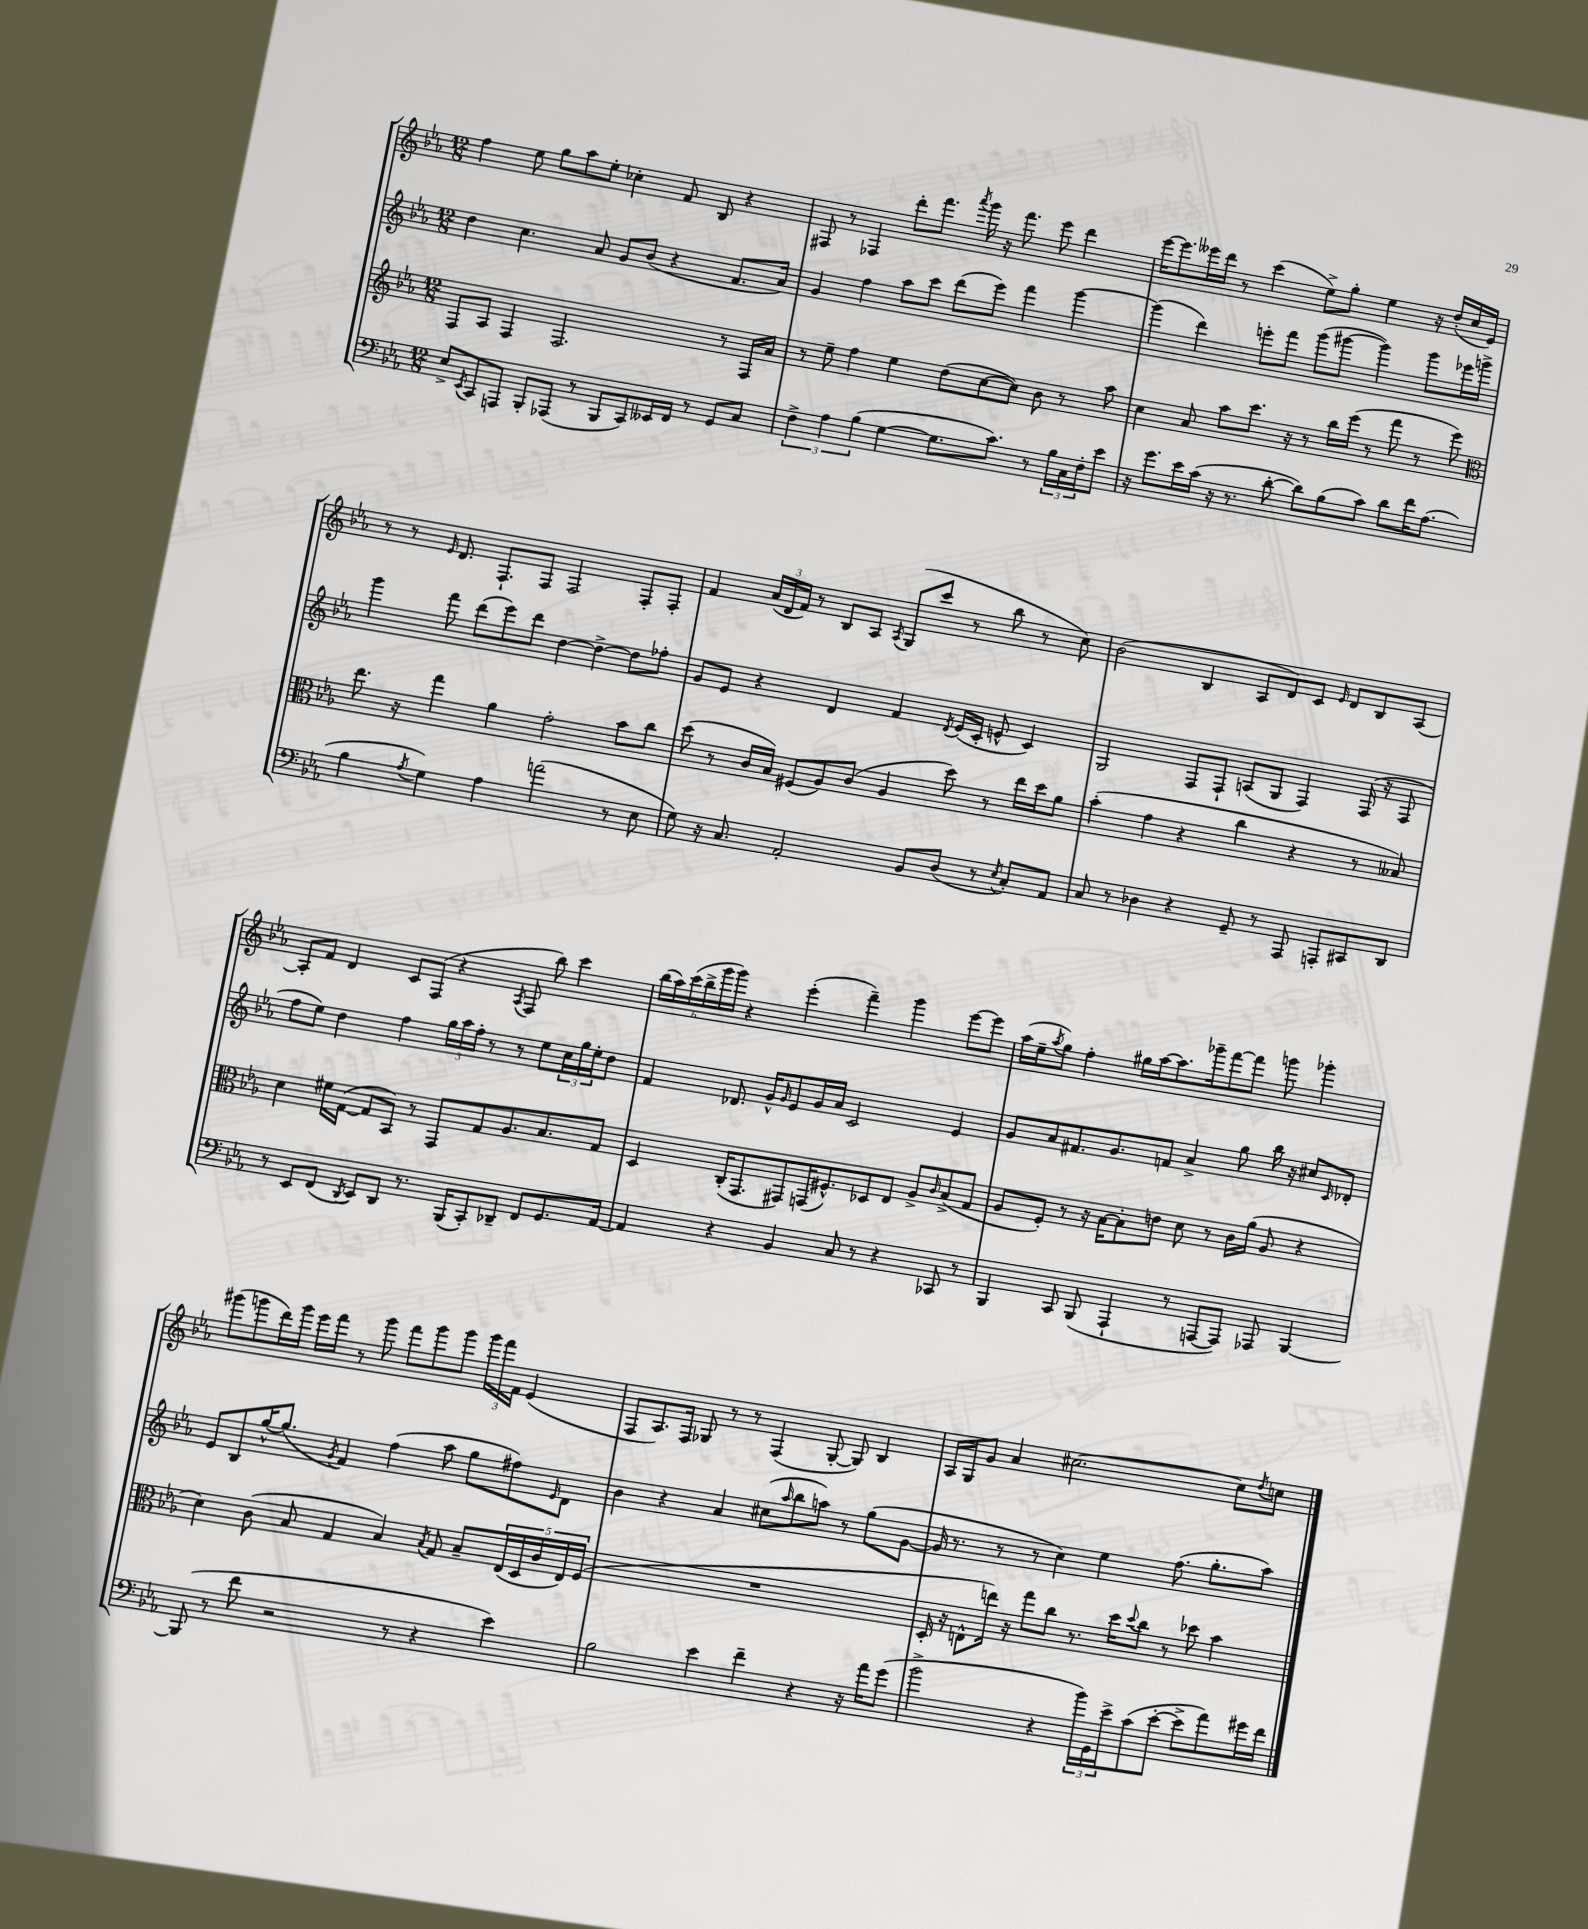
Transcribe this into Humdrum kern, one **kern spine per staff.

**kern	**kern	**kern	**kern
*part4	*part3	*part2	*part1
*staff4	*staff3	*staff2	*staff1
*clefF4	*clefG2	*clefG2	*clefG2
*k[b-e-a-]	*k[b-e-a-]	*k[b-e-a-]	*k[b-e-a-]
*M12/8	*M12/8	*M12/8	*M12/8
=61	=61	=61	=61
8E-^/L	8F/L	4dd\	4ff\
8qEE-/	.	.	.
8CC/	8A-/J	.	.
8AAAn/J	4F/	4.cc\	8ee-\
8BBB-'/L	.	.	8gg\L
(8AAA-X/J	2.F/	.	8aa-\
8r	.	8a-/	8ee-'\J
8BBB-/L	.	8g/L	4cc-X'\
8CC/)	.	(8b-/J	.
16EE--X/L	.	4r	8f/
16FF/JJ	.	.	.
8r	.	.	8B-/
8GG/L	8r	8.f/L	4r
8C/J	16F/LL	.	.
.	16a-/JJ	16a-/Jk)	.
=62	=62	=62	=62
6F^\	8r	4g/	8F#X/
.	8ee-~\	.	8r
6A-\	.	.	.
.	4ff\	4ff\	4F-X/
(6B-\	.	.	.
[4G\	4ee-\	8aa-\L	8ddd'\L
.	.	8ccc\J	8.fff\J
8.G\L]	(8dd\L	(8ddd\L	.
.	.	.	8qaaa-/
.	.	.	16ggg\
.	[8cc\	8eee-\J)	16r
8.c\J)	.	.	8.fff\
.	8cc\J])	4fff\	.
8r	8b-\	.	8eee-\
24B-\LL	8r	[4ggg\	4ddd\
24C\	.	.	.
24F'\J	.	.	.
8e-\J	8aa-\	.	.
=63	=63	=63	=63
16r	4cc\	(4ggg\]	[16eee-\KL
8.g\L	.	.	8.eee-\]
16e-\L	8a-/	4ddd\)	16eee--X\L
(16c\JJ	.	.	16ddd\JJ
16r	8aa-\L	.	8r
8.r	.	.	.
.	8.ccc\J	8eeen'\L	(4ccc\
[8d'\	.	8fff\J	.
.	16r	.	.
8d\L])	8r	(8ggg\L	8ee-^\L)
(8B-\	16bb-\LL	[8ggg#X\J	8gg'\J
.	(16eee-\JJ	.	.
8c\J)	8r	4ggg#\])	4ee-\
8d\L	8fff\	.	.
16f\K	8r	8ggg#\L	16r
(8.A-\J	.	.	(16dd'/LL
.	8eee-\)	16eee-X\L	16cc/
.	.	16gggn^\JJ	16e-/JJ)
!!LO:LB:g=z
=64	=64	=64	=64
*	*clefC3	*	*
4B-\	8.ee-\	4ggg\	8r
.	.	.	8r
.	16r	.	.
8qA-/	.	.	16qqe-/
4G\)	4gg\	8fff\	8.d/
.	.	(8ddd\L	.
.	.	.	8.F`/L
4A-\	4a-\	8eee-\)	.
.	.	8ddd\J	8F/J
(2an\	2g'\	[4dd\	2F/
.	.	4dd^\_	.
8r	8b-\L	8dd\L]	8F'/L
8E-\	8cc\J	8ff-X'\J	8F'/J
=65	=65	=65	=65
8G\)	(8dd\	8g/L	4f/
16r	8r	8e-/J	.
8.C/	.	.	.
.	16c/LL	4r	(24a-/LL
.	.	.	24d/
.	16B-/JJ)	.	.
.	.	.	24f/JJ)
2AA-'/	(8F#X/L	.	8r
.	8A-/)	4d/	8B-/L
.	(8c/J	.	8A-/J
.	.	.	8qA-/
.	4A-/	4f/	(8G/L
8BB-/L	.	.	8ccc/J
.	.	8qd/	.
(8D/J	8dd\)	(16e-/LL	8r
.	.	16c'/JJ	.
8r	8r	8en^^/	8bb-\
8qE-/	.	.	.
8C'/L)	16ee-\LL	4c/)	8r
.	16dd\J	.	.
8AA-/J	8a-\J	.	8cc\)
=66	=66	=66	=66
8C/	(4b-'\	2G/	(2b-\
8r	.	.	.
4D-X\	4g\	.	.
4r	4r	8F/L	4B-/
.	.	8F`/J	.
8GG~/	4cc\	(8An/L	8A-/L
8r	.	8G/J	8d/)
8AAA-/	4r	4F/)	8c/J
.	.	.	16qqe-/
8AAAn'/L	.	.	8d/L
8CC#X/	8r	(16F/	8B-/
.	.	16r	.
8DD/J	8B--X/)	8F/	[8A-/J
!!LO:LB:g=z
=67	=67	=67	=67
8r	4d\	8ff\L	8A-'/L]
8EE-/L	.	8ee-\J)	8f/J
(8FF/J	16f#X\LL	4dd\	4d/
.	([16G\JJ	.	.
8qDD/	.	.	.
8EE-/L)	8G/L]	.	.
8DD/J	8BB-/J)	4ff\	8c/L
8.r	8r	.	(8F/J
.	8GG/L	24gg\LL	4r
.	.	24aa-\	.
(16BBB-/KL	.	.	.
.	.	24ff'\JJ	.
8CC'/)	8G/	8r	.
.	.	.	8qA-/
8DD-X~/J	8.A-/	8r	8F/
8FF/L	.	8ee-\L	8bb-\)
.	8.B-/	.	.
8.GG/	.	24cc\L	4ccc\
.	.	24gg\	.
.	.	24ee-'\J	.
.	8G/J	8dd\J	.
[16AA-/Jk	.	.	.
=68	=68	=68	=68
4AA-/]	4D/	4f/	(24bb-\LL
.	.	.	24aa-\)
.	.	.	(24ccc\
.	.	.	24bb-^\
.	.	.	24ggg\
.	.	.	24ggg\JJ)
4r	(16C'/KL	8.d-X/	4r
.	8.GG/	.	.
.	.	16g^^/KL	.
.	.	16qqg/	.
4BB-/	8GG#X/)	8e-/	(4eee-'\
.	(16GGn/K	16g/L	.
.	8.F#X^^/)	16a-/JJ	.
8C/	.	2c/	4fff~\)
8r	8D-X/	.	.
4r	8E-/J	.	4ggg\
.	8A-^/L	.	.
.	16qqc/	.	.
8CC-X/	(8B-^/	4e-/	[8eee-\L
8r	8G/J	.	8eee-\J]
=69	=69	=69	=69
4BBB-/	8A-/L	8g/L	(16aa-\LL
.	.	.	16ee-~\J
.	.	.	8qaa-/
.	8F'/J)	8a-/	8gg\J)
8CC/	8r	8.f#X/	4ff'\
(8BBB-/	16r	.	.
.	[16B-\KL	8.g/	.
4AAA-`/	8B-'\]	.	16gg#X\LL
.	.	.	[16aa-\J
.	8en\J	8fn/J	8.aa-\]
8r	8d\	4a-^/	.
.	.	.	16ggg-X~\k
[8AAAn/L	8r	.	[8fff\
8AAA/J])	16c\LL	8gg\	8fff\J]
.	(16a-\JJ	.	.
8AAA-X/	8A-/	16bb-\	8gggn\
.	.	16r	.
[4BBB-/	4r	8cc#X/L	4ggg-X'\
.	.	16qqc/	.
.	.	8d-X'/J	.
!!LO:LB:g=z
=70	=70	=70	=70
(8BBB-/]	4d\)	8e-/L	(8ggg#X\L
8r	.	8B-/	8gggn\
8f\	(8c\	[16gg^^/K	16ddd\L)
.	.	(8.gg/J]	16ggg\JJ
2r	8B-/	.	16eee-\LL
.	.	.	16fff\JJ
.	.	8qg/	.
.	4G/	4f/)	8r
.	.	.	8ggg\
.	4B-/)	(4ff\	8fff\L
8r	.	.	8ggg\
.	8qB-/	.	.
4r	8G/	8aa-\	8ggg\J
.	8B-~/L	8gg\L	24ggg\LL
.	.	.	24fff\
.	.	.	24f\JJ
4e-\)	(20E-/L	8ff#X\)	(4e-/
.	20D/	.	.
.	20c/	.	.
.	.	16qqe-/	.
.	.	8d\J	.
.	20E-/)	.	.
.	(20F/JJ	.	.
=71	=71	=71	=71
2B-\	1.r	4b-\	8F/L
.	.	.	8.A-/)
.	.	4r	.
.	.	.	16F/Jk
.	.	.	8G-X/
4e-\	.	4a-/	8r
.	.	.	8r
4f~\	.	(8cc#X\L	(4F/
.	.	16qqaa-/	.
.	.	8bb-\	.
4r	.	8aan\J)	[8G-'/
.	.	8r	8G-/])
16r	.	(8gg\L	4B-/
16a-\KL	.	.	.
(8g\J	.	[8g\J	.
=72	=72	=72	=72
2b-^\	16D'/	16g/]	16A-/LL
.	16r	8.r	16G/J
.	8En^^\L	.	8g/J
.	16een\Jk)	8r	4a-/
.	16r	.	.
.	8gg\L	8r	.
4r	8cc\J	4cc\)	[2.cc#X\
.	8.r	.	.
24b-\LL)	.	4ee-\	.
24GG\	.	.	.
.	16dd\KL	.	.
24e-^\J	.	.	.
.	8qqdd/	.	.
(8c\	8cc\J	.	.
[8e-'\J	8r	(8.ff\	.
8e-^\L]	8dd-X\	.	.
.	.	8.gg'\L	.
8a-\)	4b-\	.	8cc#\L]
.	.	.	8qdd/
16g#X\L	.	8aa-\J)	8ccn\J
16f\JJ	.	.	.
==	==	==	==
*-	*-	*-	*-
